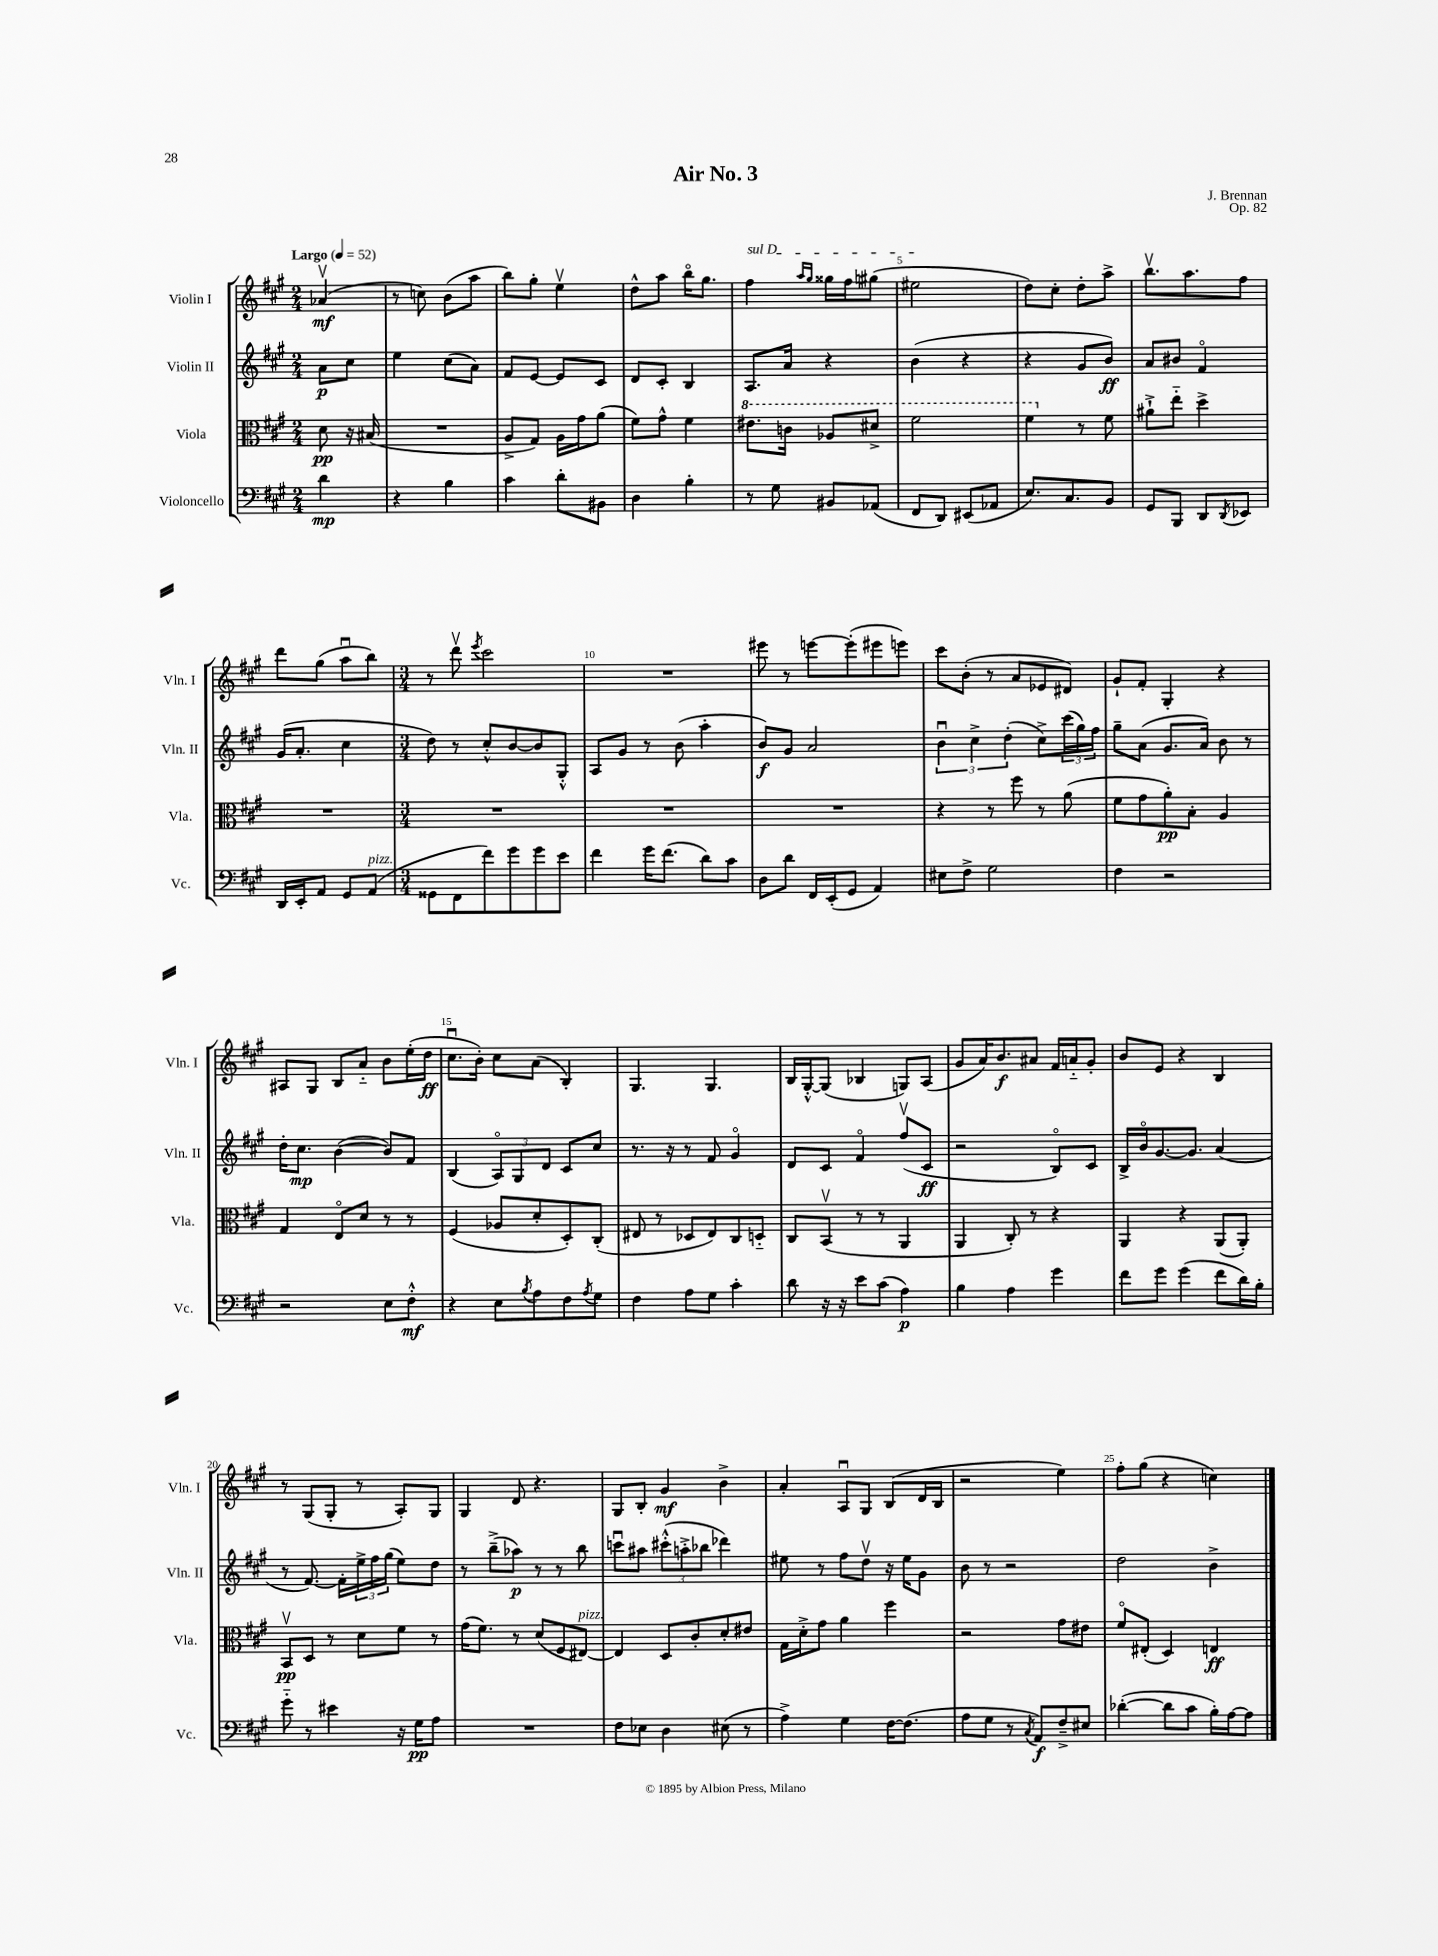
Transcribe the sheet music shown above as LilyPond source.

\header { title = "Air No. 3" composer = "J. Brennan" opus = "Op. 82" }
<<
\new StaffGroup <<
\new Staff = "s0" \with { instrumentName = "Violin I" shortInstrumentName = "Vln. I" } {
    \clef treble \key a \major \numericTimeSignature \time 2/4 \partial 4 \tempo "Largo" 4 = 52
    aes'4\upbow\mf( |
    r8 c''8) b'8( a''8 |
    b''8) gis''8-. e''4\upbow |
    d''8-^ a''8 b''16\flageolet gis''8. |
    \once \override TextSpanner.bound-details.left.text = \markup { \italic "sul D" } fis''4\startTextSpan \grace { a''16 gis''16 } gisis''16 fis''16 gis''8( |
    eis''2\stopTextSpan |
    d''8) cis''8-. d''8-. a''8-> |
    b''8.\upbow a''8. fis''8 |
    d'''8 gis''8( a''8\downbow b''8) |
    \numericTimeSignature \time 3/4 r8 d'''8\upbow \acciaccatura { e'''8 } cis'''2 |
    R2. |
    eis'''8 r8 e'''8~ e'''8-.( eis'''8 e'''8) |
    cis'''8 b'8-.( r8 a'8 ees'8 dis'8) |
    gis'8-! fis'8-. gis4-. r4 |
    ais8 gis8 b8 a'8-_ b'8 e''16-.( d''16\ff |
    cis''8.\downbow b'16-.) cis''8 a'8( b4-.) |
    gis4. gis4. |
    b16 gis16~-.-^ gis8( bes4 g8) a8( |
    gis'8 a'16) b'8.\f ais'8 fis'16 a'16-_ gis'8-. |
    b'8 e'8 r4 b4 |
    r8 gis8( gis8-. r8 a8-.) gis8 |
    gis4 d'8 r4. |
    gis8 b8-. gis'4\mf b'4-> |
    a'4-. a8\downbow gis8 b8( d'16 b16 |
    r2 e''4) |
    fis''8-. gis''8( r4 c''4) \bar "|." |
}
\new Staff = "s1" \with { instrumentName = "Violin II" shortInstrumentName = "Vln. II" } {
    \clef treble \key a \major \numericTimeSignature \time 2/4 \partial 4
    a'8\p cis''8 |
    e''4 cis''8( a'8) |
    fis'8 e'8~ e'8 cis'8 |
    d'8 cis'8-. b4 |
    a8. a'16 r4 |
    b'4( r4 |
    r4 gis'8 b'8\ff) |
    a'8 bis'8 fis'4\flageolet |
    gis'16( a'8.-. cis''4 |
    \numericTimeSignature \time 3/4 d''8) r8 cis''8-.-^ b'8~ b'8 gis8-.-^ |
    a8 gis'8 r8 b'8( a''4-. |
    b'8\f) gis'8 a'2 |
    \tuplet 3/2 { b'4\downbow cis''4-> d''4-.( } cis''8->) \tuplet 3/2 { cis'''16( gis''16) fis''16 } |
    gis''8-- a'8( gis'8. a'16) b'8 r8 |
    d''16-. cis''8.\mp b'4~( b'8) fis'8 |
    b4( \tuplet 3/2 { a8\flageolet) gis8 d'8 } cis'8 cis''8 |
    r8. r16 r8 fis'8 gis'4\flageolet |
    d'8 cis'8 fis'4\flageolet fis''8\upbow( cis'8\ff |
    r2 b8\flageolet) cis'8 |
    b16-> b'16\flageolet gis'8.~ gis'8. a'4( |
    r8 fis'8.~) fis'16-. \tuplet 3/2 { e''16-> fis''16 gis''16( } e''8) d''8 |
    r8 b''8--->( aes''8\p) r8 r8 b''8 |
    c'''8\downbow ais''8 \tuplet 3/2 { cis'''8-.-^( a''8-.-> bes''8 } des'''4) |
    eis''8 r8 fis''8 d''8\upbow r16 eis''16 gis'8 |
    b'8 r8 r2 |
    d''2 b'4-> \bar "|." |
}
\new Staff = "s2" \with { instrumentName = "Viola" shortInstrumentName = "Vla." } {
    \clef alto \key a \major \numericTimeSignature \time 2/4 \partial 4
    d'8\pp r16 bis16( |
    R2 |
    a8-> gis8) a16 gis'16 a'8( |
    fis'8) gis'8-^ fis'4 |
    \ottava #1 eis''8. c''16 aes'8 dis''8-> |
    fis''2 |
    fis''4 \ottava #0 r8 fis'8 |
    ais'8-!-> e''8-_ d''4-> |
    R2 |
    \numericTimeSignature \time 3/4 R2. |
    R2. |
    R2. |
    r4 r8 fis''8 r8 a'8( |
    fis'8 gis'8 a'8-.\pp) b8-. a4 |
    gis4 e8\flageolet d'8 r8 r8 |
    fis4( aes8 d'8-. d8-.) cis8-.( |
    eis8 r8 des8 eis8) cis8 d8-_ |
    cis8 b,8\upbow( r8 r8 a,4 |
    a,4 cis8-.) r8 r4 |
    a,4 r4 a,8( a,8-.) |
    b,8\upbow\pp d8 r8 d'8 fis'8 r8 |
    gis'16( fis'8.) r8 d'8( fis8 eis8~^\markup { \italic "pizz." }) |
    eis4 d8 cis'8-. d'8-. eis'8 |
    gis16 d'16-.-> gis'8 a'4 fis''4 |
    r2 gis'8 eis'8 |
    fis'8\flageolet eis8-.( d4) e4\ff \bar "|." |
}
\new Staff = "s3" \with { instrumentName = "Violoncello" shortInstrumentName = "Vc." } {
    \clef bass \key a \major \numericTimeSignature \time 2/4 \partial 4
    d'4\mp |
    r4 b4 |
    cis'4 d'8-. bis,8 |
    d4 b4-. |
    r8 gis8 bis,8 aes,8( |
    fis,8 d,8) eis,8( aes,8 |
    e8.) cis8. b,8 |
    gis,8 b,,8 d,8 \acciaccatura { d,8 } ees,8 |
    d,16 e,16-. a,8 gis,8 a,8^\markup { \italic "pizz." }( |
    \numericTimeSignature \time 3/4 gisis,8 fis,8 fis'8) gis'8 gis'8 e'8 |
    fis'4 gis'16 fis'8.( d'8) cis'8 |
    d8 d'8 fis,16 e,16-.( gis,8 a,4) |
    eis8 fis8-> gis2 |
    fis4 r2 |
    r2 e8 fis8-.-^\mf |
    r4 e8 \acciaccatura { b8 } a8 fis8 \acciaccatura { a8 } gis8 |
    fis4 a8 gis8 cis'4-. |
    d'8 r16 r16 e'8 cis'8( a4\p) |
    b4 a4 gis'4 |
    fis'8 gis'8 gis'4( fis'8 d'16) b16-. |
    gis'8-_ r8 eis'4 r16 gis16\pp a8 |
    R2. |
    fis8 ees8 d4 eis8( r8 |
    a4->) gis4 fis16~ fis8.( |
    a8 gis8 r8 \acciaccatura { cis8 } a,8\f) fis8---> eis8 |
    des'4~-.( des'8 cis'8 b16-.) a16~ a8 \bar "|." |
}
>>
>>
\layout { \context { \Score \override BarNumber.break-visibility = ##(#f #t #t) barNumberVisibility = #(every-nth-bar-number-visible 5) } }
